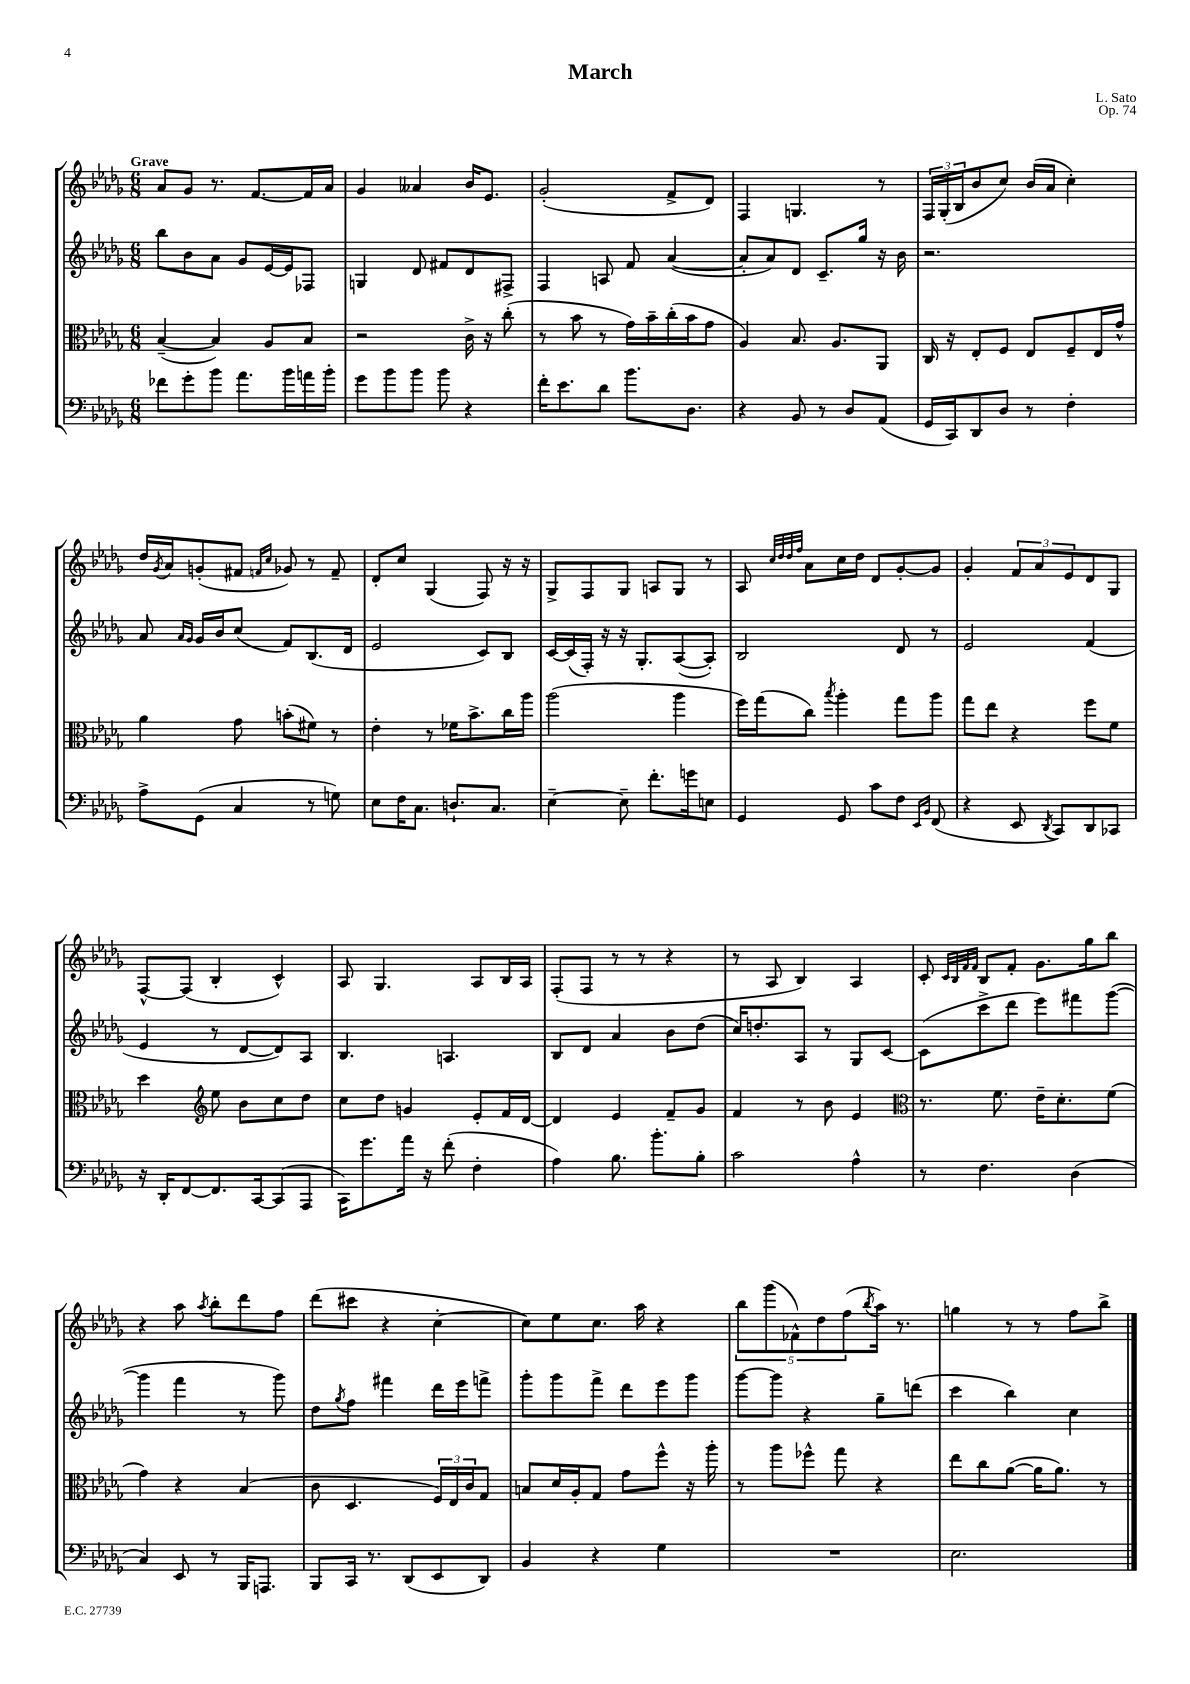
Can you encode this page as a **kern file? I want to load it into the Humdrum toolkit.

**kern	**kern	**kern	**kern
*part4	*part3	*part2	*part1
*staff4	*staff3	*staff2	*staff1
*clefF4	*clefC3	*clefG2	*clefG2
*k[b-e-a-d-g-]	*k[b-e-a-d-g-]	*k[b-e-a-d-g-]	*k[b-e-a-d-g-]
*M6/8	*M6/8	*M6/8	*M6/8
=1	=1	=1	=1
!	!	!	!LO:TX:a:B:t=Grave
8f-X\L	([4B-~/	8bb-\L	8a-/L
8g-'\	.	8b-\	8g-/J
8b-\J	4B-/])	8a-\J	8.r
8.a-\L	.	8g-/L	.
.	.	.	[8.f/L
.	8A-/L	[16e-/L	.
16b-\L	.	16e-/J]	.
16an\	8B-/J	8F-X/J	16f/L]
16b-'\JJ	.	.	16a-/JJ
=2	=2	=2	=2
8g-\L	2r	4Gn/	4g-/
8b-\	.	.	.
8b-\J	.	8d-/	4a--X/
8b-\	.	8f#X/L	.
4r	16c^\	8d-/	16b-/KL
.	16r	.	8.e-/J
.	(8cc'\	8F#X^/J	.
=3	=3	=3	=3
16f'\KL	8r	4F/	(2g-'/
8.e-\	.	.	.
.	8b-\	.	.
8d-\J	8r	8An/	.
8.b-\L	16g-\LL)	8f/	.
.	16b-~\	.	.
.	(16cc'\	([4a-/	8f^/L
8.D-\J	16b-\J	.	.
.	8g-\J	.	8d-/J)
=4	=4	=4	=4
4r	4A-/)	8a-'/L]	4F/
.	.	8a-/)	.
8BB-/	8.B-/	8d-/J	4.Gn/
8r	.	8.c~/L	.
.	8.A-/L	.	.
8D-/L	.	.	.
.	.	16gg-/Jk	.
(8AA-/J	8AA-/J	16r	8r
.	.	16b-\	.
=5	=5	=5	=5
16GG-/LL	16C/	2.r	24F/LL
.	.	.	(24G-'/
16CC/J)	16r	.	.
.	.	.	24B-/J
8DD-/	8E-'/L	.	8b-/
8D-/J	8F/J	.	8cc/J)
8r	8E-/L	.	(16b-/LL
.	.	.	16a-/JJ
4F'\	8F~/	.	4cc'\)
.	16E-/L	.	.
.	16g-^^/JJ	.	.
!!LO:LB:g=z
=6	=6	=6	=6
8A-^\L	4a-\	8a-/	16dd-/LL
.	.	.	8qg-/
.	.	.	16a-/J
.	.	16qqa-/LL	.
.	.	16qqg-/JJ	.
(8GG-\J	.	16g-/LL	(8gn'/
.	.	16b-/J	.
4C/	8g-\	(8cc/J	8f#X/J
.	.	.	16qqfn/LL
.	.	.	16qqcc/JJ
.	(8bn'\L	8f/L)	8g-X/)
8r	8f#X\J)	(8.B-/	8r
8Gn\)	8r	.	8f~/
.	.	16d-/Jk	.
=7	=7	=7	=7
8E-\L	4e-'\	2e-/	8d-'/L
16F\K	.	.	8cc/J
8.C\J	.	.	.
.	8r	.	(4G-/
8.Dn`/L	16f-X\KL	.	.
.	8.b-^\	.	.
.	.	8c/L)	8F/)
8.C/J	.	.	.
.	16cc\L	8B-/J	16r
.	16aa-\JJ	.	16r
=8	=8	=8	=8
[4E-~\	(2aa-\	[16c/LL	8G-^/L
.	.	(16c/]	.
.	.	16F'/JJ)	8F/
.	.	16r	.
8E-~\]	.	16r	8G-/J
.	.	8.G-'/L	.
8.f'\L	.	.	8An/L
.	4aa-\	([8A-/	8G-/J
16gn\k	.	.	.
8En\J	.	8A-'/J])	8r
=9	=9	=9	=9
4GG-/	16ff\LL)	2B-/	8A-/
.	(16gg-\J	.	.
.	.	.	32qqcc/LLL
.	.	.	32qqdd-/
.	.	.	32qqdd-/
.	.	.	32qqff/JJJ
.	8cc\J)	.	8a-\L
.	8qbb-/	.	.
8GG-/	4aa-'\	.	16cc\L
.	.	.	16dd-\JJ
8c\L	.	.	8d-/L
8F\J	8gg-\L	8d-/	[8g-'/
16qqEE-/LL	.	.	.
16qqBB-/JJ	.	.	.
(8FF/	8aa-\J	8r	8g-/J]
=10	=10	=10	=10
4r	8gg-\L	2e-/	4g-'/
.	8ee-\J	.	.
8EE-/	4r	.	12f/L
.	.	.	12a-/
8qDD-/	.	.	.
8CC/L)	.	.	.
.	.	.	12e-/
8DD-/	8ff\L	(4f/	8d-/
8CC-X/J	8f\J	.	8G-/J
!!LO:LB:g=z
=11	=11	=11	=11
16r	4dd-\	4e-/	[8F^^/L
16DD-'/KL	.	.	.
[8FF/	.	.	(8F/J]
*	*clefG2	*	*
8.FF/]	8ee-\	8r	4B-'/
.	8b-\L	[8d-/L	.
[16CC/k	.	.	.
(8CC/]	8cc\	8d-/])	4c^^/)
8AAA-/J	8dd-\J	8A-/J	.
=12	=12	=12	=12
16CC\KL)	8cc\L	4.B-/	8A-/
8.g-\	.	.	.
.	8dd-\J	.	4.G-/
16a-\Jk	4gn/	.	.
16r	.	.	.
(8f'\	.	4.An/	.
4F'\	8e-'/L	.	8A-/L
.	16f/L	.	16B-/L
.	[16d-/JJ	.	16A-/JJ
=13	=13	=13	=13
4A-\)	4d-/]	8B-/L	(8F'/L
.	.	8d-/J	8F/J
8.B-\	4e-/	4a-/	8r
.	.	.	8r
8.b-'\L	.	.	.
.	8f~/L	8b-\L	4r
8B-'\J	8g-/J	(8dd-\J	.
=14	=14	=14	=14
2c\	4f/	16cc/KL)	8r
.	.	8.ddn'/	.
.	.	.	8A-/
.	8r	8A-/J	4B-/)
.	8b-\	8r	.
4A-^^\	4e-/	8G-/L	4A-/
.	.	[8c/J	.
=15	=15	=15	=15
*	*clefC3	*	*
8r	8.r	(8c\L]	8c'/
.	.	.	32qqc/LLL
.	.	.	32qqB-/
.	.	.	32qqf/
.	.	.	32qqf/JJJ
4.F\	.	8ccc^\	8B-/L
.	8.f\	.	.
.	.	8ddd-\J	8f'/J
.	16e-~\KL	8eee-\L)	8.g-\L
.	8.d-'\	.	.
(4D-\	.	8fff#X\	.
.	.	.	16gg-\k
.	(8f\J	([8ggg-\J	8bb-\J
!!LO:LB:g=z
=16	=16	=16	=16
4C/)	4g-\)	4ggg-\]	4r
8EE-/	4r	4fff\	8aa-\
.	.	.	8qaa-/
8r	.	.	8bb-'\L
16BBB-/KL	(4B-/	8r	8ddd-\
8.AAAn/J	.	.	.
.	.	8ggg-\)	8ff\J
=17	=17	=17	=17
8BBB-/L	8c\	8dd-\L	(8ddd-\L
.	.	8qgg-/	.
16CC/Jk	4.D-/	8ff\J	8ccc#X\J
8.r	.	.	.
.	.	4fff#X\	4r
(8DD-/L	.	.	.
8EE-/	24F/LL)	16ddd-\LL	[4cc'\
.	24E-/	.	.
.	.	16eee-\J	.
.	24c/J	.	.
8DD-/J)	8G-/J	8fffn^\J	.
=18	=18	=18	=18
4BB-/	8Bn/L	8ggg-'\L	8cc\L])
.	16d-/L	8ggg-\	8ee-\
.	16A-'/J	.	.
4r	8G-/J	8fff^\J	8.cc\J
.	8g-\L	8ddd-\L	.
.	.	.	16aa-\
4G-\	8ff^^\J	8eee-\	4r
.	16r	8ggg-\J	.
.	16aa-'\	.	.
=19	=19	=19	=19
2.r	8r	[8ggg-\L	10bb-\L
.	.	.	(10ggg-\
.	8aa-\L	8ggg-\J]	.
.	.	.	10f-X^^\)
.	8ff-X^^\J	4r	.
.	.	.	10dd-\
.	8gg-\	.	.
.	.	.	(10ff\
.	.	.	8qbb-/
.	4r	8gg-~\L	16aa-\Jk)
.	.	.	8.r
.	.	(8dddn\J	.
=20	=20	=20	=20
2.E-\	8ee-\L	4ccc\	4ggn\
.	8cc\	.	.
.	([8a-\J	4bb-\)	8r
.	16a-\KL]	.	8r
.	8.a-\J)	.	.
.	.	4cc\	8ff\L
.	8r	.	8bb-^\J
==	==	==	==
*-	*-	*-	*-
